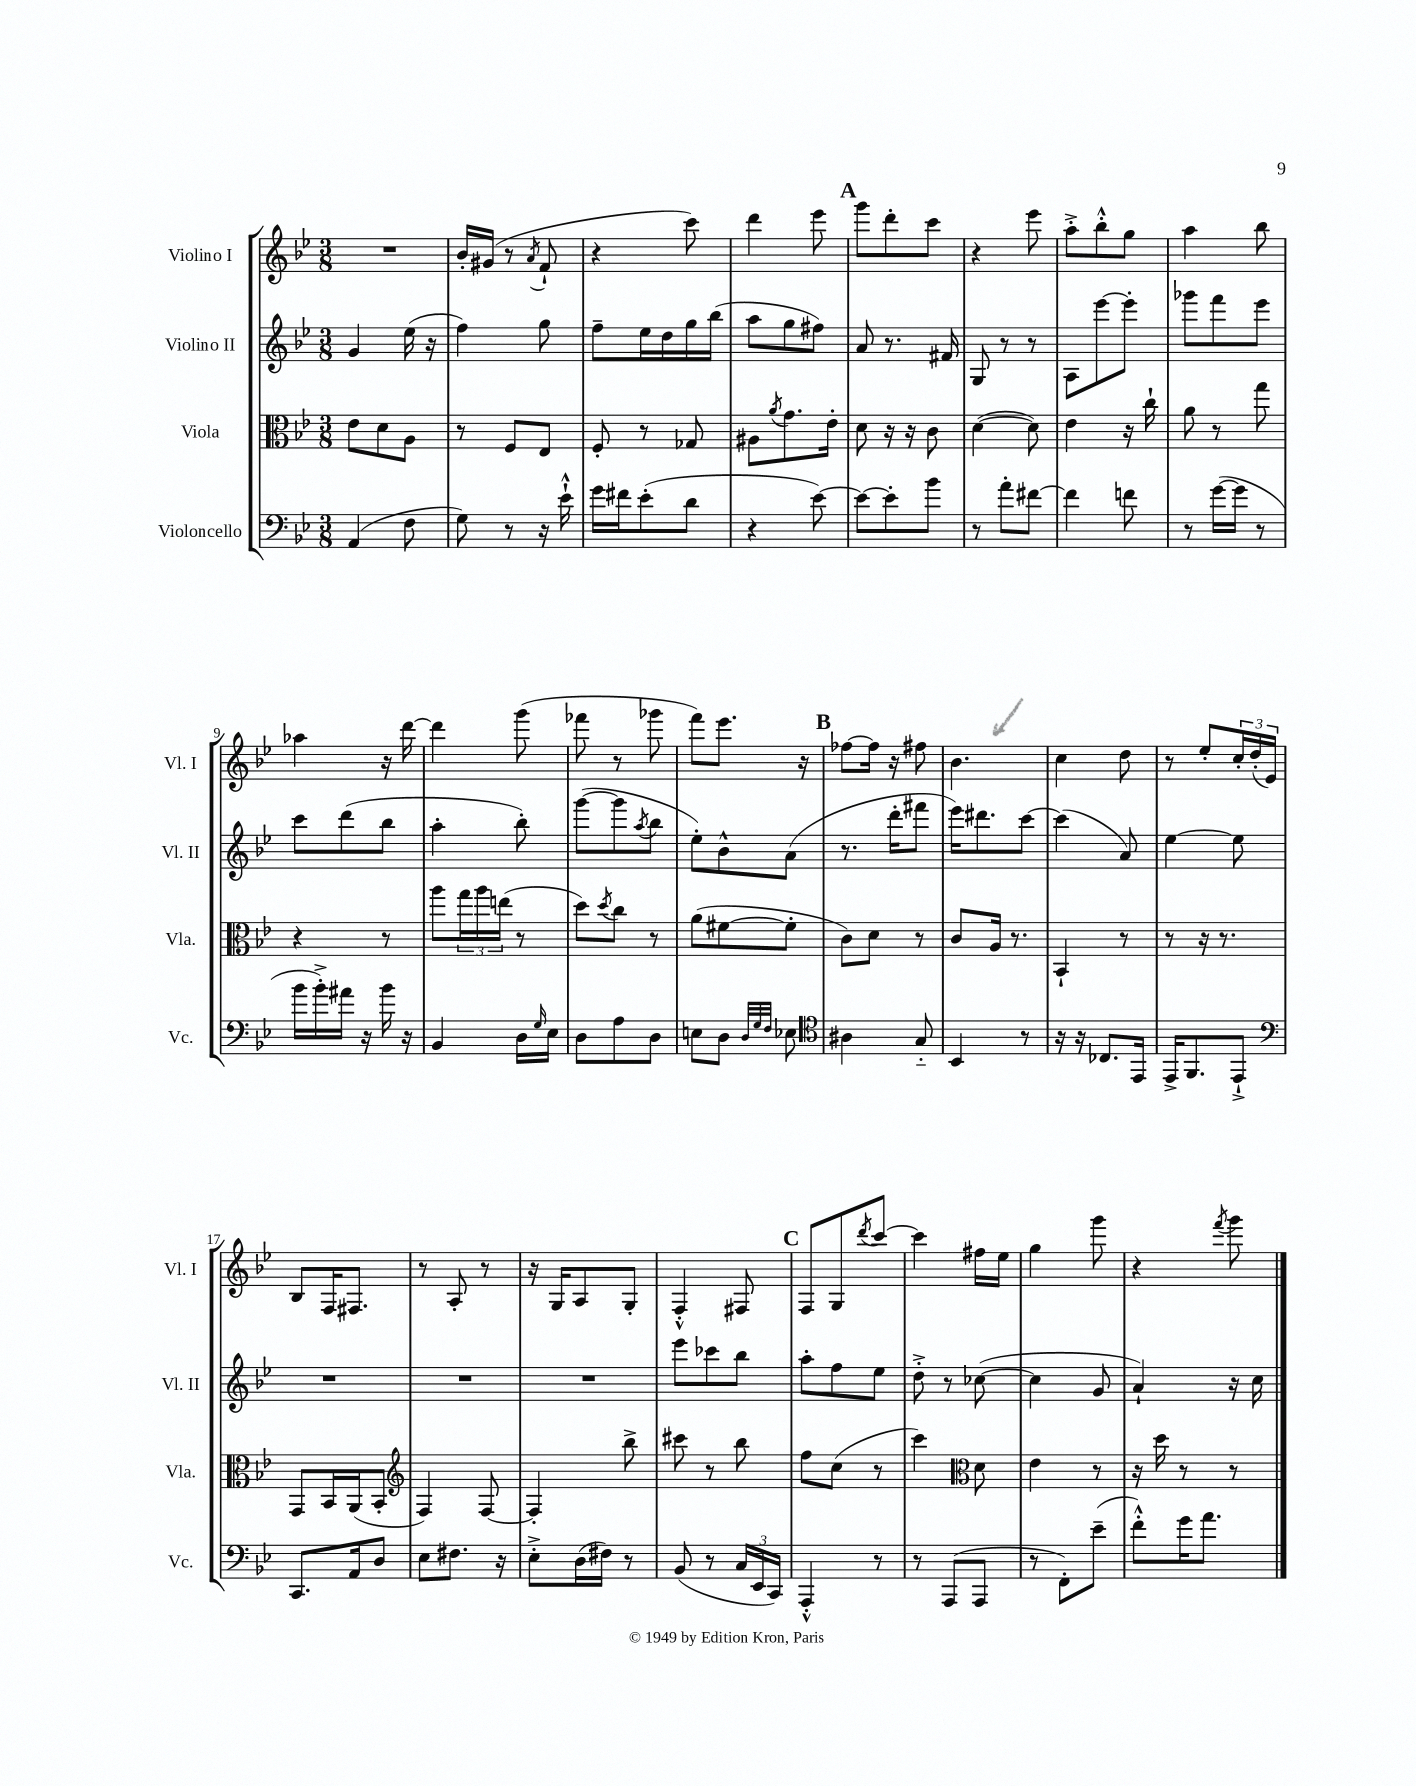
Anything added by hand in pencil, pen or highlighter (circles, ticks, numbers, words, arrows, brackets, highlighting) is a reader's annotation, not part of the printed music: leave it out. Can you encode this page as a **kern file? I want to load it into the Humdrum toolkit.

**kern	**kern	**kern	**kern
*staff4	*staff3	*staff2	*staff1
*clefF4	*clefC3	*clefG2	*clefG2
*k[b-e-]	*k[b-e-]	*k[b-e-]	*k[b-e-]
*M3/8	*M3/8	*M3/8	*M3/8
(4AA	8e-	4g	4.r
.	8d	.	.
8F	8A	(16ee-	.
.	.	16r	.
=	=	=	=
8G)	8r	4ff)	16b-'
.	.	.	(16g#
8r	8F	.	8r
.	.	.	8qa
16r	8E-	8gg	8f`
16e-`^^	.	.	.
=	=	=	=
16g	8F'	8ff~	4r
16f#	.	.	.
(8e-'	8r	16ee-	.
.	.	16dd	.
8d	8G-	16gg	8ccc)
.	.	(16bb-	.
=	=	=	=
4r	8A#	8aa	4ddd
.	8qa	.	.
.	8.g	8gg	.
[8e-)	.	8ff#)	8eee-
.	16e-'	.	.
=	=	=	=
8e-_	8d	8a	8ggg
8e-']	16r	8.r	8ddd'
.	16r	.	.
8b-	8c	.	8ccc
.	.	16f#	.
=	=	=	=
8r	([4d	8G	4r
8a'	.	8r	.
[8f#	8d])	8r	8eee-
=	=	=	=
4f#]	4e-	8A	8aa'^
.	.	[8eee-	8bb-'^^
8f	16r	8eee-']	8gg
.	16cc`	.	.
=	=	=	=
8r	8a	8ggg-	4aa
([16g	8r	8fff	.
16g]	.	.	.
8r	8gg	8eee-	8bb-
=	=	=	=
16b-	4r	8ccc	4aa-
16b-'^)	.	.	.
16a#	.	(8ddd	.
16r	.	.	.
16b-	8r	8bb-	16r
16r	.	.	[16ddd
=	=	=	=
4BB-	8aa	4aa'	4ddd]
.	24gg	.	.
.	24aa	.	.
.	(24ee	.	.
16D	8r	8bb-')	(8ggg
16qqG	.	.	.
16E-	.	.	.
=	=	=	=
8D	8dd)	([8ggg	8fff-
.	8qdd	.	.
8A	8cc	8ggg]	8r
.	.	8qaa	.
8D	8r	8bb-	8ggg-
=	=	=	=
8E	(8a	8ee-')	8fff)
8D	[8f#	8b-^^	8.eee-
32qqD	.	.	.
32qqG	.	.	.
32qqF	.	.	.
8E-	8f#']	(8a	.
.	.	.	16r
=	=	=	=
*clefC4	*	*	*
4A#	8c)	8.r	[8ff-
.	8d	.	16ff-]
.	.	16ddd'	16r
8G'~	8r	8fff#	8ff#
=	=	=	=
4BB-	8c	16eee-)	4.b-
.	.	8.ddd#	.
.	16A	.	.
.	8.r	.	.
8r	.	[8ccc	.
=	=	=	=
16r	4BB-`	(4ccc]	4cc
16r	.	.	.
8.C-	.	.	.
.	8r	8a)	8dd
16EE-	.	.	.
=	=	=	=
16EE-^	8r	[4ee-	8r
8.FF	.	.	.
.	16r	.	8ee-'
.	8.r	.	.
8EE-`^	.	8ee-]	24cc'
.	.	.	(24dd'
.	.	.	24e-)
=	=	=	=
*clefF4	*	*	*
8.CC	8GG	4.r	8B-
.	16BB-	.	16F
16AA	(16AA	.	8.F#
8D	8BB-'	.	.
=	=	=	=
*	*clefG2	*	*
8E-	4F)	4.r	8r
8.F#	.	.	8A'
.	[8F	.	8r
16r	.	.	.
=	=	=	=
8E-'^	4F']	4.r	16r
.	.	.	16G
(16D	.	.	8A
16F#)	.	.	.
8r	8bb-^	.	8G'
=	=	=	=
(8BB-	8ccc#	8eee-	4F'^^
8r	8r	8ccc-	.
24C	8bb-	8bb-	8F#
24EE-	.	.	.
24CC)	.	.	.
=	=	=	=
4AAA'^^	8ff	8aa'	8F
.	(8cc	8ff	8G
.	.	.	8qddd
8r	8r	8ee-	[8ccc
=	=	=	=
8r	4ccc)	8dd'^	4ccc]
(8AAA	.	8r	.
*	*clefC3	*	*
8AAA	8d	([8cc-	16ff#
.	.	.	16ee-
=	=	=	=
8r	4e-	4cc-]	4gg
8FF')	.	.	.
(8e-~	8r	8g	8ggg
=	=	=	=
8f'^^)	16r	4a`)	4r
.	16dd	.	.
16g	8r	.	.
8.a	.	.	.
.	.	.	8qfff
.	8r	16r	8ggg
.	.	16cc	.
==	==	==	==
*-	*-	*-	*-
